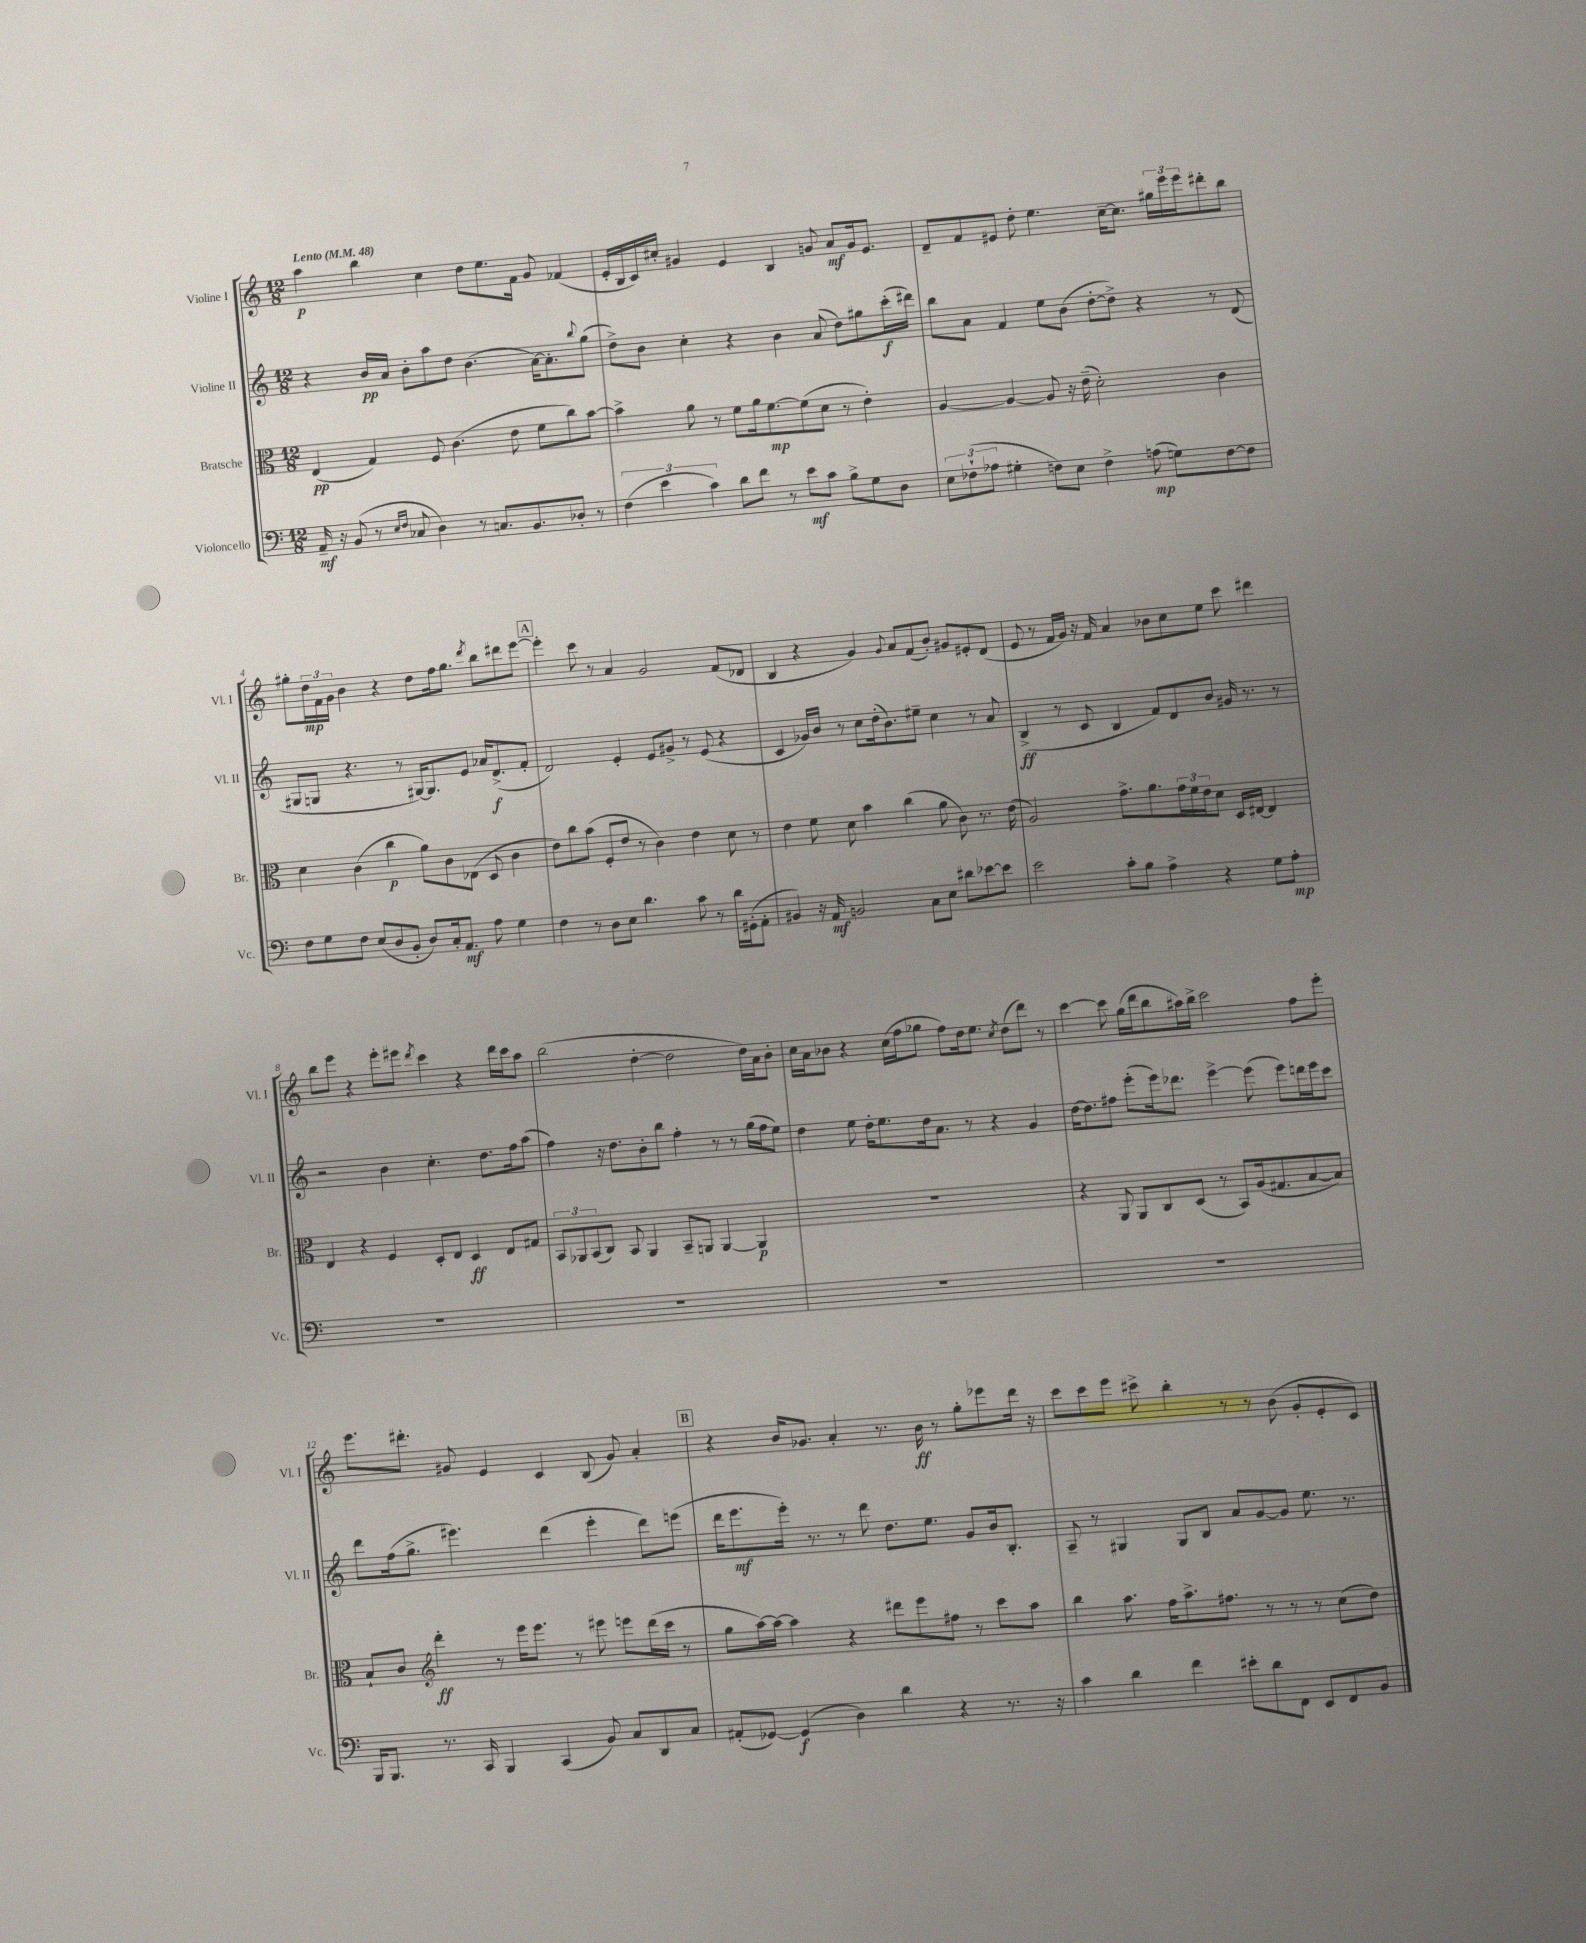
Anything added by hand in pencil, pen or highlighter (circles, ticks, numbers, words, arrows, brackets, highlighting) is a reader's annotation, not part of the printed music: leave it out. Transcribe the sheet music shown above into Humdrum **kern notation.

**kern	**kern	**kern	**kern
*staff4	*staff3	*staff2	*staff1
*clefF4	*clefC3	*clefG2	*clefG2
*k[]	*k[]	*k[]	*k[]
*M12/8	*M12/8	*M12/8	*M12/8
*MM48	*MM48	*MM48	*MM48
16AA~	(4E	4r	4aa
16r	.	.	.
(8BB	.	.	.
8r	4G)	16b	4bb
.	.	16a	.
16qqE	.	.	.
16qqF	.	.	.
8C-	.	8b'	.
4D)	8F	8aa	4cc
.	(4.c	8dd	.
8r	.	(4.b	8dd
8.C	.	.	8.ee
.	8e	.	.
8.BB	.	.	16f
.	8f	[16a)	8g
.	.	8.a']	.
8D-'	8cc)	.	(4f-
.	.	8qqbb	.
8r	[8b	(8gg	.
=	=	=	=
(6F	4b^]	8dd^)	16e'
.	.	.	16B
.	.	8b	16c)
6e	.	.	.
.	.	.	16cc#'
.	8a	4cc'	4g#
6c)	.	.	.
.	8r	.	.
8d	8f	4r	4e
8f	16a	.	.
.	[8.f	.	.
8r	.	4b	4B
8e	(8f]	.	.
8c	8d	(8a	8g
8B^	8r	8dd)	8a
8G	4e')	8gg#	16g
.	.	.	8.e
8D	.	(16ccc'	.
.	.	16ddd#)	.
=	=	=	=
12E	[4A	8bb	8d~
(12F-`	.	.	.
.	.	8a	8f
12A-	.	.	.
4G#'	4A_	4f	8e#
.	.	.	8dd'
8F)	8A]	8ee	4.ee
8E	16r	(8b	.
.	(16e~	.	.
4F^	2d')	[8dd'	.
.	.	8dd^])	[16cc~
.	.	.	8.cc]
(8A	.	4r	.
8G)	.	.	24gg#
.	.	.	24eee
.	.	.	24eee
[8F	4c	8r	8ddd#'
8F]	.	(8d	8bb
=	=	=	=
8F	4d	8G#	8gg#'
8G	.	8G	24dd
.	.	.	24f
.	.	.	24g
8F	(4c	4.r	4b
(8E	.	.	.
8D	4cc	.	4r
8BB'	.	8r	.
8D)	8a)	[16G#)	8dd
.	.	8.G#]	.
16C'	8c	.	16ff
8.AA	.	.	8.gg#
.	(8E-	8e	.
.	.	.	8qddd
8A	8D	16a-	8bb
.	.	(8.d^	.
4G	4c	.	8ddd#
.	.	8f'	[8eee
=	=	=	=
4F	8e)	2d)	4eee']
.	8cc	.	.
8r	(8b	.	8ccc
8D	8F'	.	8r
8E	8e	4e'	4a
4.d	8r	.	.
.	4c)	8e	2g
.	.	8g#^	.
8c	4e	8r	.
8r	.	(8e	.
16d	8d	4r	(8f
(16GG#'	.	.	.
8AA'	8r	.	8d-
=	=	=	=
4BB#)	4e	4c	4B
16r	8f	16g-)	4r
16AA	.	16b	.
2BB	8d	8r	.
.	4b	8cc	4g)
.	.	(16dd'	.
.	.	8.b)	.
.	.	.	8qqg
.	(4cc	.	8a
8C	.	8ee#~	(8f
8E	8a	4cc	8b')
8d#	8c)	.	8g#
[8e-	8.r	8r	8e#'
8e-]	.	8a	(8d
.	(16e	.	.
=	=	=	=
2e	2A)	(4B^	8e
.	.	.	8r
.	.	8r	16f
.	.	.	16g)
.	.	8c	16r
.	.	.	16f
8c'	8.g^	4B	4a
8B	.	.	.
.	8.a	.	.
4A^	.	8f)	8b-
.	24g	8d	8cc
.	24f	.	.
.	24e	.	.
4r	8d	8b	8ee
.	16D	16g#	8ccc
.	[16E#	8.r	.
8G	4E#]	.	4ddd#
8A'	.	8r	.
=	=	=	=
1.r	4E	2r	8bb
.	.	.	8eee
.	4r	.	4r
.	4F	4b	8eee'
.	.	.	8eee#
.	.	.	8qddd
.	8D'	4.cc'	4ccc
.	8E	.	.
.	4D	.	4r
.	.	8.dd	.
.	8E	.	16ddd
.	.	16ff	16ccc
.	8G#	(8aa	8aa
=	=	=	=
1.r	12BB	4ff)	(2bb
.	12AA-	.	.
.	(12BB	.	.
.	8C)	16r	.
.	.	8.dd	.
.	8BB	.	.
.	4AA-	8b'	[4dd'
.	.	8bb	.
.	8BB~	4ff'	2dd]
.	8AA	.	.
.	[4AA	8r	.
.	.	8r	.
.	4AA]	(16gg	16dd)
.	.	16ff	16a
.	.	8ee)	8b'
=	=	=	=
1.r	1.r	4dd	16cc
.	.	.	16a
.	.	.	8b-
.	.	8ee	4r
.	.	16dd'	.
.	.	8.ee	.
.	.	.	(16cc
.	.	.	16ff
.	.	16dd	8gg-
.	.	8.a	.
.	.	.	8ff)
.	.	8r	16dd
.	.	.	8.ee
.	.	4r	.
.	.	.	8qcc
.	.	.	(8dd
.	.	4g	8ddd)
.	.	.	8r
=	=	=	=
1.r	4r	[16dd	[4ccc
.	.	8.dd]	.
.	8AA	8ff#	8ccc]
.	8AA	(8eee'	(16gg
.	.	.	16ddd
.	8C	16eee)	8bb
.	.	8.ddd-	.
.	(8D	.	16aa#)
.	.	.	16bb^
.	8r	[4eee^	2ccc
.	8BB)	.	.
.	(16A	(8eee]	.
.	8.G#	.	.
.	.	8eee)	.
.	[8B	16ddd	8ff
.	.	16eee	.
.	8B])	8ccc	8eee'
=	=	=	=
16BBB	8B`	8ddd	8.eee
8.BBB	.	.	.
.	8c	(16ff	.
.	.	8.gg^	8.ddd#'
*	*clefG2	*	*
8.r	4ddd'	.	.
.	.	4.eee#)	8g#
16CC	.	.	.
4BBB	8r	.	4e
.	16eee	.	.
.	8.eee	.	.
(4CC	.	(4ddd	4c
.	8r	.	.
8BB)	8eee#	4eee#'	(8B
8C	8eee	.	8g#)
8DD	(16ddd	8ddd)	4a'
.	16ccc	.	.
8C	8r	(8eee	.
=	=	=	=
(8AA#'	8gg	16ddd	4r
.	.	8.eee	.
[8GG-)	[16aa)	.	.
.	16aa_	.	.
(4GG-]	4aa]	16eee')	16b
.	.	8.r	8.g-
4D)	4r	8r	4a'
.	.	8ddd	.
4d	8ddd#	8.dd	8.r
.	8eee	.	.
.	.	8.ee	16b
4r	8ff#	.	8r
.	8r	8g	8gg'
8.r	8ccc	16b	8eee-
.	.	8.B'	.
.	8aa	.	16ddd
16r	.	.	16r
=	=	=	=
4c	4bb	8A~	8ccc
.	.	8r	8ccc
4d	8.aa	4G#	8eee
.	.	.	8ccc#^
.	16ff	.	.
4f	8.aa^	8G#	4bb'
.	.	8B	.
.	8.ff#	.	.
8e#'	.	8a	8r
8d	8r	[8g	8r
8FF	8r	8g]	(8b
8EE	8r	8.ee	8g'
8FF	(8cc	.	8e'
.	.	8.r	.
8BB	8dd)	.	8c)
==	==	==	==
*-	*-	*-	*-
